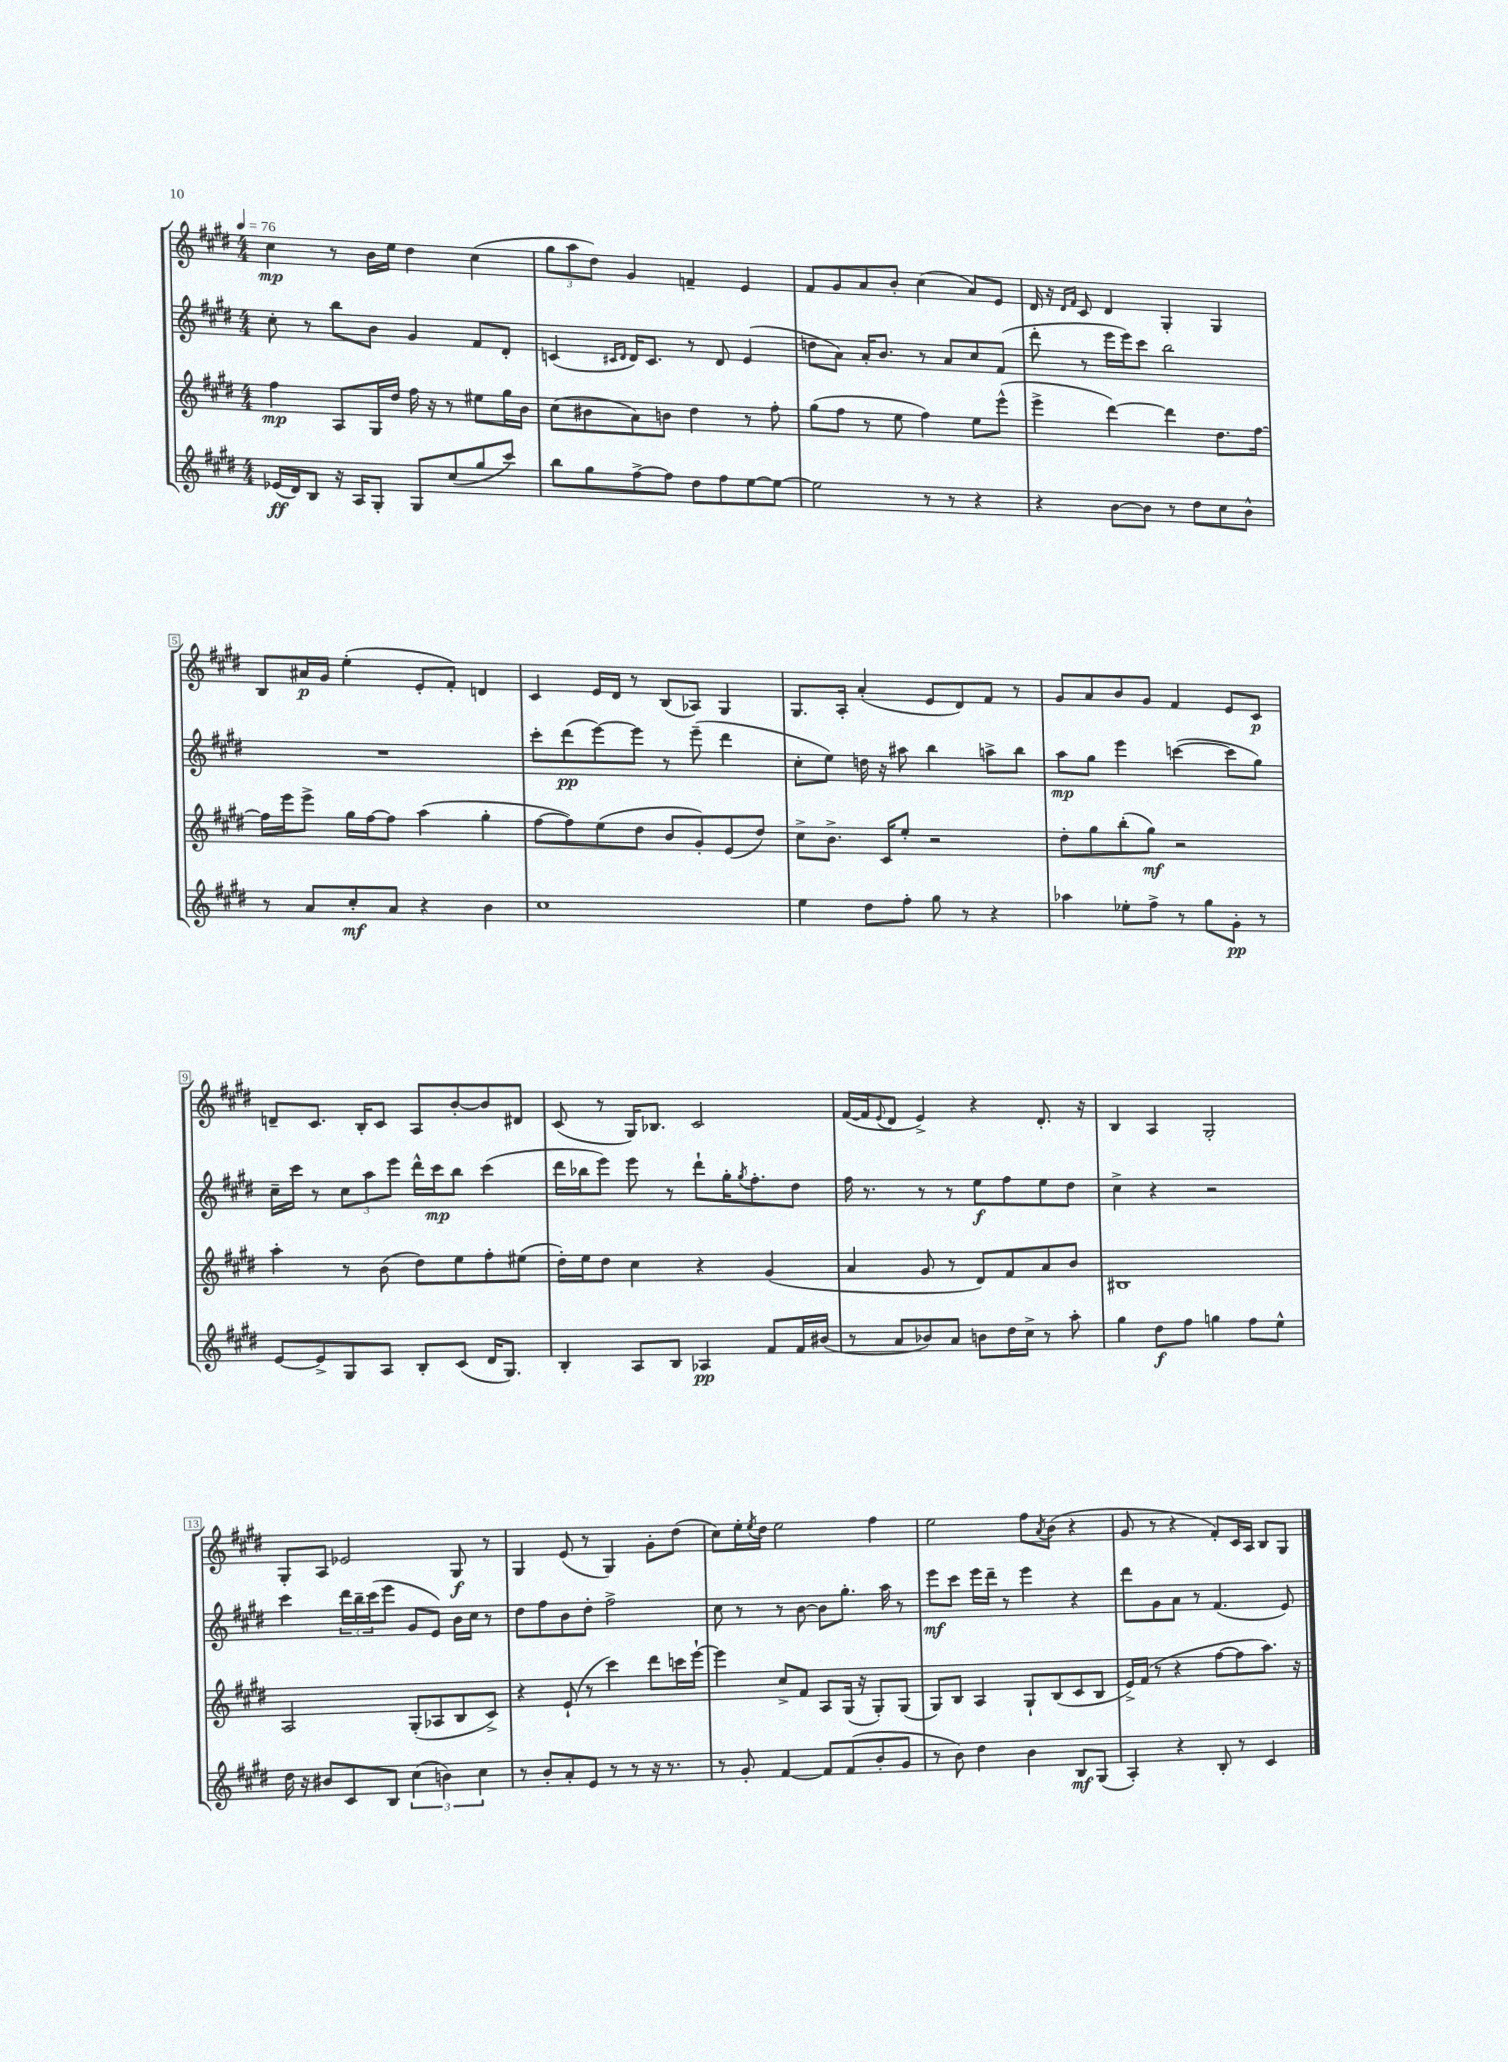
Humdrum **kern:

**kern	**kern	**kern	**kern
*staff4	*staff3	*staff2	*staff1
*clefG2	*clefG2	*clefG2	*clefG2
*k[f#c#g#d#]	*k[f#c#g#d#]	*k[f#c#g#d#]	*k[f#c#g#d#]
*M4/4	*M4/4	*M4/4	*M4/4
*MM76	*MM76	*MM76	*MM76
(16e-	4ff#	8cc#'	4cc#
16d#)	.	.	.
8B	.	8r	.
16r	8A	8bb	8r
16A	.	.	.
8G#'	16G#	8b	16b
.	16dd#	.	16ee
8G#	16ff#	4g#	4dd#
.	16r	.	.
(8cc#	8r	.	.
8gg#	8ee#	8f#	(4cc#
8ccc#)	16gg#	8d#'	.
.	16b	.	.
=	=	=	=
8bb	(8cc#	(4c	12gg#
.	.	.	12aa
8gg#	8b#	.	.
.	.	.	12dd#)
.	.	16qqc#	.
.	.	16qqd#	.
[8ff#^	8a)	16d#)	4g#
.	.	8.c#	.
8ff#]	8b	.	.
8dd#	4dd#	8r	4f~
8ff#	.	8d#	.
[8ee	8r	(4e	4e
8ee_	8ff#'	.	.
=	=	=	=
2ee]	(8gg#	8dd	8f#
.	8ff#	8a)	8g#
.	8r	16a'	8a
.	.	8.b	.
.	8ee	.	8b'
8r	4ff#)	8r	(4cc#
8r	.	8a	.
4r	8ee	8cc#	8a)
.	(8eee^^	(8f#	8e
=	=	=	=
4r	4eee^	8ddd#'	16d#
.	.	.	16r
.	.	.	16qqd#
.	.	.	16qqf#
.	.	8r	8c#
[8b	[4ddd#)	16eee	4d#
.	.	16eee)	.
8b]	.	8ccc#	.
8r	4ddd#]	2bb	4G#'
8dd#	.	.	.
8cc#	8.dd#	.	4G#
8b^^	.	.	.
.	[16ff#	.	.
=	=	=	=
8r	16ff#]	1r	8B
.	16eee	.	.
8a	8eee^	.	16a#
.	.	.	16g#
8cc#'	16gg#	.	(4ee'
.	[16ff#	.	.
8a	8ff#]	.	.
4r	(4aa	.	8e'
.	.	.	8f#')
4b	4gg#'	.	4d
=	=	=	=
1cc#	[8ff#	8ccc#'	4c#
.	8ff#])	(8ddd#	.
.	(8ee	[8eee)	16e
.	.	.	16d#
.	8dd#	8eee]	8r
.	8b	8r	(8B
.	8g#')	(8eee~	8A-)
.	(8e	4ddd#	4G#
.	8dd#)	.	.
=	=	=	=
4ee	8cc#^	8cc#'	8.G#
.	8.b^	8ee)	.
.	.	.	16A'
8dd#	.	16dd	(4a'
.	16c#	16r	.
8ff#'	8ee'	8aa#	.
8gg#	2r	4bb	8e
8r	.	.	8d#)
4r	.	8aa^	8f#
.	.	8bb	8r
=	=	=	=
4aa-	8dd#'	8aa	8g#
.	8gg#	8gg#	8a
8ee-'	(8bb'	4eee	8b
8ff#^	8gg#)	.	8g#
8r	2r	([4ccc	4f#
8gg#	.	.	.
8g#'	.	8ccc]	8e
8r	.	8gg#)	8c#
=	=	=	=
[8e	4aa'	16cc#~	8d~
.	.	16ccc#	.
8e^]	.	8r	8.c#
8G#	8r	12cc#	.
.	.	.	16B'
.	.	12aa	.
8A	(8b	.	8c#
.	.	12eee	.
8B'	8dd#)	16ddd#^^	8A
.	.	16ccc#	.
(8c#	8ee	8bb	[8b'
16d#	8ff#'	(4ccc#	8b]
8.G#)	.	.	.
.	(8ee#	.	8d#
=	=	=	=
4B'	16dd#')	16ddd#	(8c#
.	16ee	16bb-	.
.	8dd#	8eee)	8r
8A	4cc#	8eee	16G#)
.	.	.	8.B-
8B	.	8r	.
4A-	4r	8ddd#`	2c#
.	.	16gg#'	.
.	.	8qgg#	.
.	.	8.ff#'	.
8f#	(4g#	.	.
16f#	.	8dd#	.
(16b#	.	.	.
=	=	=	=
8r	4a	16ff#	([16f#
.	.	8.r	16f#]
.	.	.	8qqe
8a	.	.	8d#
8b-)	8g#	8r	4e^)
8a	8r	8r	.
8b	8d#)	8ee	4r
16dd#	8f#	8ff#	.
16cc#^	.	.	.
8r	8a	8ee	8.d#'
8aa'	8b	8dd#	.
.	.	.	16r
=	=	=	=
4gg#	1B#	4cc#^	4B
8dd#	.	4r	4A
8ff#	.	.	.
4gg	.	2r	2G#'
8ff#	.	.	.
8ee^^	.	.	.
=	=	=	=
16dd#	2A	4ccc#	8G#'
16r	.	.	.
8b#	.	.	8A
8c#	.	24ddd#	2e-
.	.	24bb~	.
.	.	(24ccc#	.
8B	.	8eee	.
(6cc#	(8G#'	8g#	.
.	8A-	8e)	.
6b)	.	.	.
.	8B	16b	8G#
.	.	16cc#	.
6cc#	.	.	.
.	8c#^)	8r	8r
=	=	=	=
8r	4r	8dd#	4G#
8b'	.	8ff#	.
8a'	(8e`	8b	(8e
8e	8r	8dd#'	8r
8r	4ccc#)	2ff#^	4G#)
8r	.	.	.
16r	8ddd#	.	8g#'
8.r	.	.	.
.	16ccc	.	(8dd#
.	[16eee`	.	.
=	=	=	=
8r	4eee]	8cc#	8cc#)
8g#'	.	8r	16ee'
.	.	.	8qee
.	.	.	16dd#
[4f#	8cc#^	8r	2ee
.	8f#	[8b	.
8f#]	8A	8b]	.
(8f#	(16G#	8.gg#'	.
.	16r	.	.
8b'	8G#')	.	4ff#
.	.	16aa	.
8g#	(8G#	8r	.
=	=	=	=
8r	8G#)	8eee	2ee
8b)	8B	8ccc#	.
4dd#	4A	16eee	.
.	.	16ddd#~	.
.	.	8r	.
4b	8G#`	4eee	8ff#
.	.	.	8qa
.	(8B	.	(8b
8B	8c#	4r	4r
(8G#	8B	.	.
=	=	=	=
4A')	16e^)	8ddd#	8g#
.	(16f#	.	.
.	8r	8g#	8r
4r	4r	8a	4r
.	.	8r	.
8B'	[8ff#	(4.f#	8f#')
8r	8ff#]	.	16c#
.	.	.	16A
4c#	8.aa)	.	8B
.	.	8e)	8G#
.	16r	.	.
==	==	==	==
*-	*-	*-	*-
